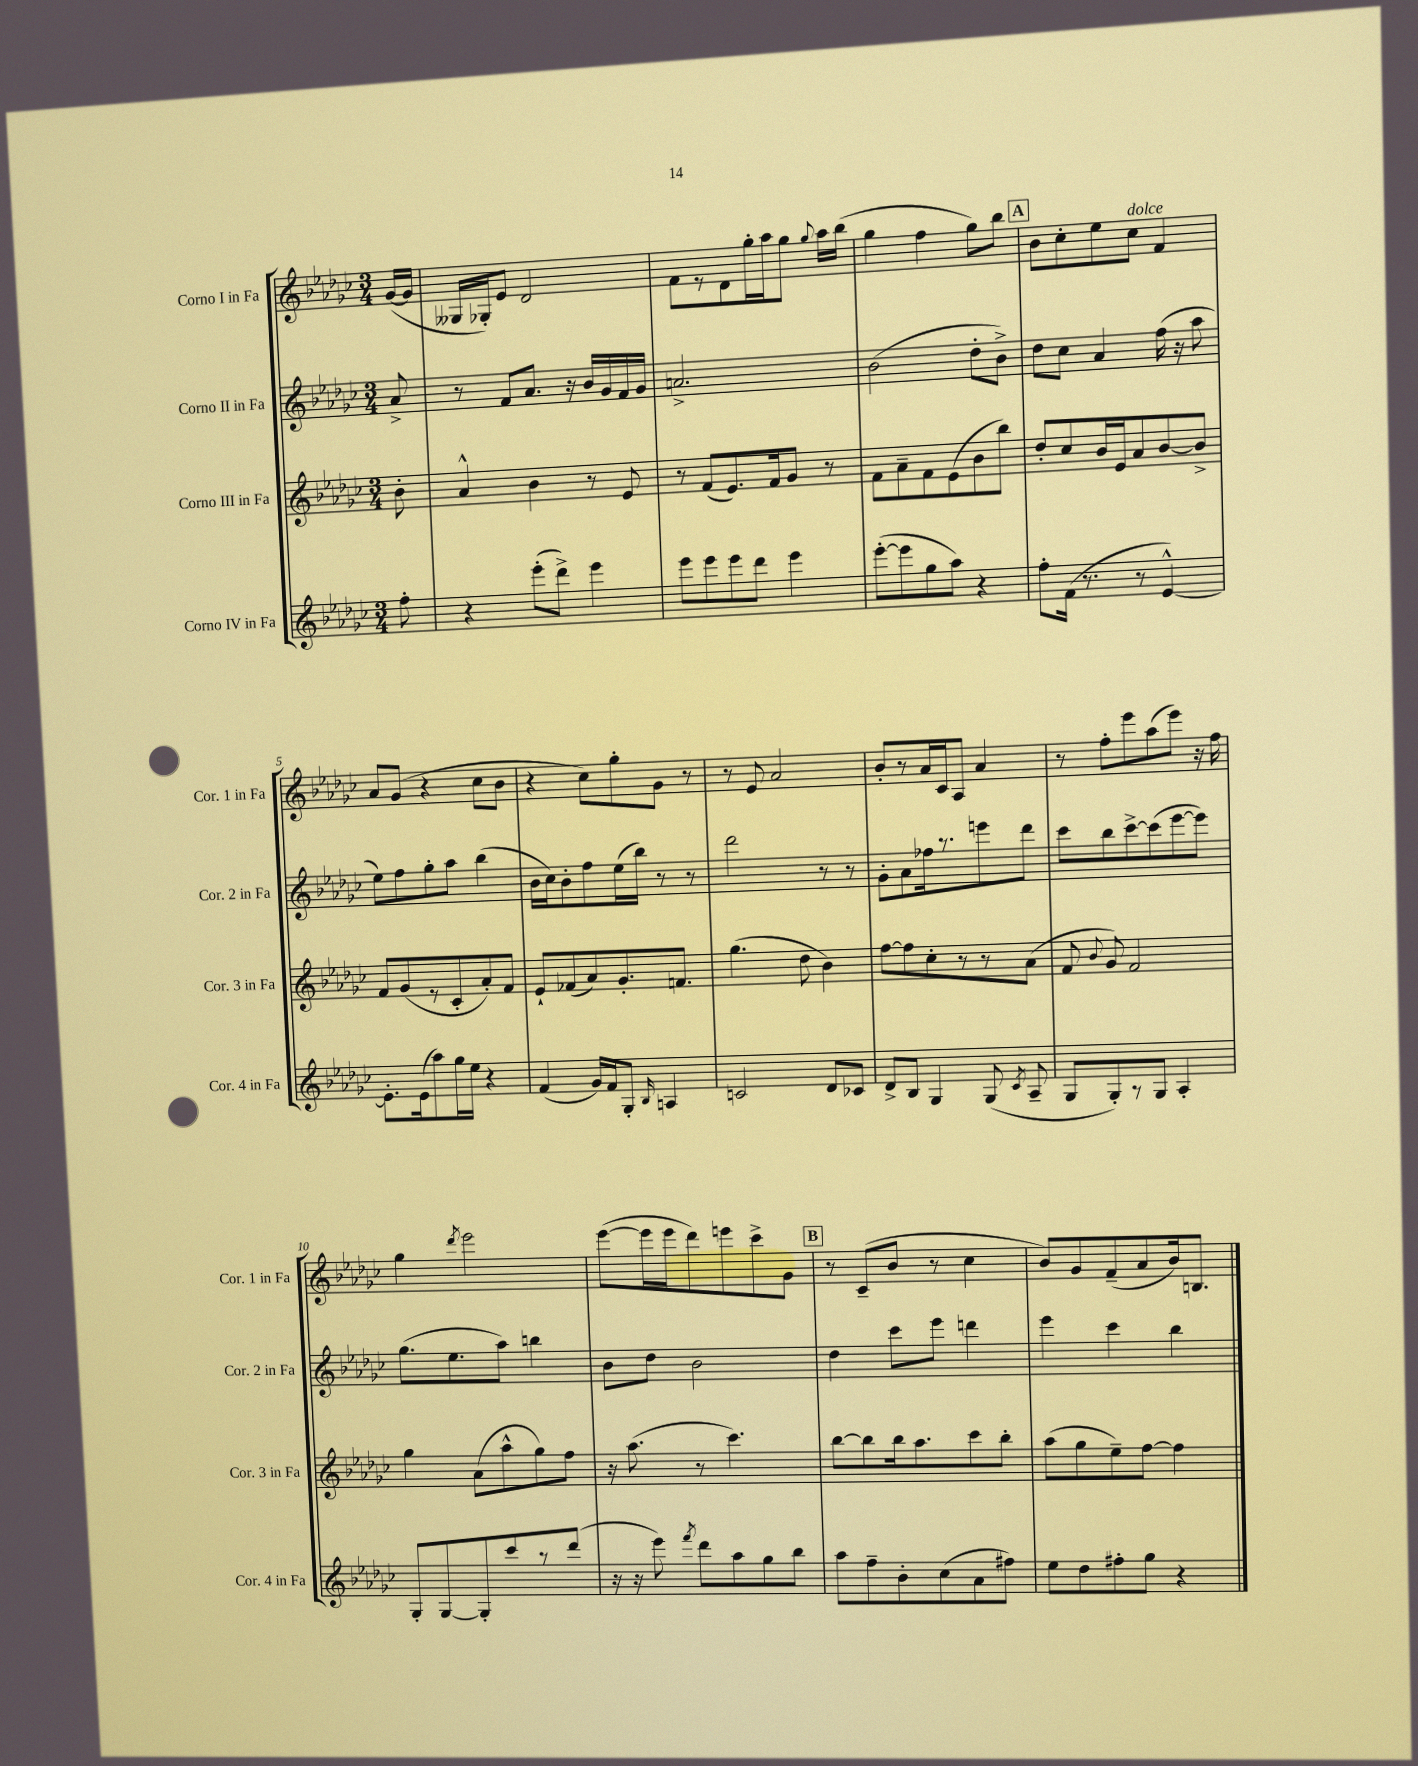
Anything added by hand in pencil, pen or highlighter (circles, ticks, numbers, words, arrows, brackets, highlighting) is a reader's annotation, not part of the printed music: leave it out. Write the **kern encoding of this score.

**kern	**kern	**kern	**kern
*part4	*part3	*part2	*part1
*staff4	*staff3	*staff2	*staff1
*I"Corno IV in Fa	*I"Corno III in Fa	*I"Corno II in Fa	*I"Corno I in Fa
*I'Cor. 4 in Fa	*I'Cor. 3 in Fa	*I'Cor. 2 in Fa	*I'Cor. 1 in Fa
*clefG2	*clefG2	*clefG2	*clefG2
*k[b-e-a-d-g-c-]	*k[b-e-a-d-g-c-]	*k[b-e-a-d-g-c-]	*k[b-e-a-d-g-c-]
*M3/4	*M3/4	*M3/4	*M3/4
=	=	=	=
8ff'\	8b-'\	8a-^/	([16g-/LL
.	.	.	16g-/JJ]
=1	=1	=1	=1
4r	4a-^^/	8r	16G--X/LL
.	.	.	16G-X'/J)
.	.	8f/L	8e-/J
(8eee-'\L	4b-\	8.a-/J	2d-/
8ddd-^\J)	.	.	.
.	.	16r	.
4eee-\	8r	16b-/LL	.
.	.	16g-/	.
.	8e-/	16f/	.
.	.	16g-/JJ	.
=2	=2	=2	=2
8eee-\L	8r	2.an^/	8f\L
8eee-\	(8f/L	.	8r
8eee-\	8.e-/)	.	8d-\
8ddd-\J	.	.	16gg-'\L
.	16f/k	.	16aa-\J
4eee-\	8g-/J	.	8gg-\J
.	.	.	8qqgg-/
.	8r	.	16aa-\LL
.	.	.	(16bb-\JJ
=3	=3	=3	=3
([8eee-'\L	8f\L	(2b-\	4gg-\
8eee-\]	8a-~\	.	.
8gg-\	8f\	.	4ff\
8aa-\J)	(8e-\	.	.
4r	8b-\	8dd-'\L	8gg-\L)
.	8bb-\J)	8b-^\J)	8bb-\J
!!LO:REH:place=s1:t=A
=4	=4	=4	=4
8ff'\L	8dd-'/L	8dd-\L	8b-\L
(16f\Jk	8cc-/	8cc-\J	8cc-'\
8.r	.	.	.
.	16b-/L	4a-/	8ee-\
.	16e-/J	.	.
!	!	!	!LO:TX:a:i:t=dolce
8r	8a-/	.	8cc-\J
[4e-^^/)	[8b-/	(16ff\	4f/
.	.	16r	.
.	8b-^/J]	8aa-\	.
!!LO:LB:g=z
=5	=5	=5	=5
8.e-'\L]	8f/L	8ee-\L)	8a-/L
.	(8g-/	8ff\	(8g-/J
(16e-\k	.	.	.
8aa-\)	8r	8gg-'\	4r
16gg-\L	8c-'/	8aa-\J	.
16ee-\JJ	.	.	.
4r	8a-'/)	(4bb-\	8cc-\L
.	8f/J	.	8b-\J
=6	=6	=6	=6
(4f/	8e-`/L	16b-\LL	4r
.	.	16cc-\J)	.
.	(8f-X/	8b-'\	.
16g-/LL)	8a-/)	8ff\	8cc-\L)
16f/J	.	.	.
8G-'/J	8.g-'/	(16ee-\L	8gg-'\
.	.	16bb-\JJ)	.
16qqB-/	.	.	.
4An/	.	8r	8g-\J
.	8.fn/J	.	.
.	.	8r	8r
=7	=7	=7	=7
2cn/	(4.gg-\	2ddd-\	8r
.	.	.	8e-/
.	.	.	2a-/
.	8dd-\	.	.
8d-/L	4b-\)	8r	.
8c-X/J	.	8r	.
=8	=8	=8	=8
8d-^/L	[8ff\L	8g-'\L	8b-'/L
8B-/J	8ff\]	8a-\	8r
4G-/	8cc-'\	16ff-X\k	16a-/L
.	.	8.r	16c-/J
.	8r	.	8A-/J
(8G-/	8r	8eeen\	4a-/
8qc-/	.	.	.
8A-~/	(8a-\J	8ddd-\J	.
=9	=9	=9	=9
8G-/L	8f/	8ccc-\L	8r
.	8qqb-/	.	.
8G-'/)	8g-/)	8bb-\	8ff'\L
8r	2f/	[8ccc-^\	8eee-\
8G-/J	.	(8ccc-\]	(8aa-\
4A-'/	.	[8eee-\	8eee-\J)
.	.	8eee-\J])	16r
.	.	.	16ff\
!!LO:LB:g=z
=10	=10	=10	=10
8G-'/L	4gg-\	(8.gg-\L	4gg-\
[8G-/	.	.	.
.	.	8.ee-\	.
.	.	.	8qddd-/
8G-'/]	(8a-\L	.	2eee-\
8ccc-/	8aa-^^\	8aa-\J)	.
8r	8gg-\)	4bbn\	.
(8ddd-/J	8ff\J	.	.
=11	=11	=11	=11
16r	16r	8b-\L	([8eee-\L
16r	(8.aa-\	.	.
8eee-\)	.	8dd-\J	16eee-\L]
.	.	.	16eee-\J
8qfff/	.	.	.
8ddd-\L	8r	2b-\	8ddd-\)
8aa-\	4.ccc-\)	.	8eeen\
8gg-\	.	.	8ccc-^\
8bb-\J	.	.	8g-\J
!!LO:REH:place=s1:t=B
=12	=12	=12	=12
8aa-\L	[8bb-\L	4dd-\	8r
8ff~\	8bb-\]	.	(8c-~/L
8b-'\	16bb-\k	8ccc-\L	8b-/J
.	8.aa-\	.	.
(8cc-\	.	8eee-\J	8r
8a-\	8ccc-\	4dddn\	4cc-\
8ff#X\J)	8bb-'\J	.	.
=13	=13	=13	=13
8ee-\L	(8aa-\L	4eee-\	8b-/L)
8dd-\	8gg-\	.	8g-/
8ff#X'\	8ee-~\)	4ccc-\	(8f~/
8gg-\J	[8ff\J	.	8a-/
4r	4ff\]	4bb-\	16b-/k)
.	.	.	8.Bn/J
==	==	==	==
*-	*-	*-	*-
